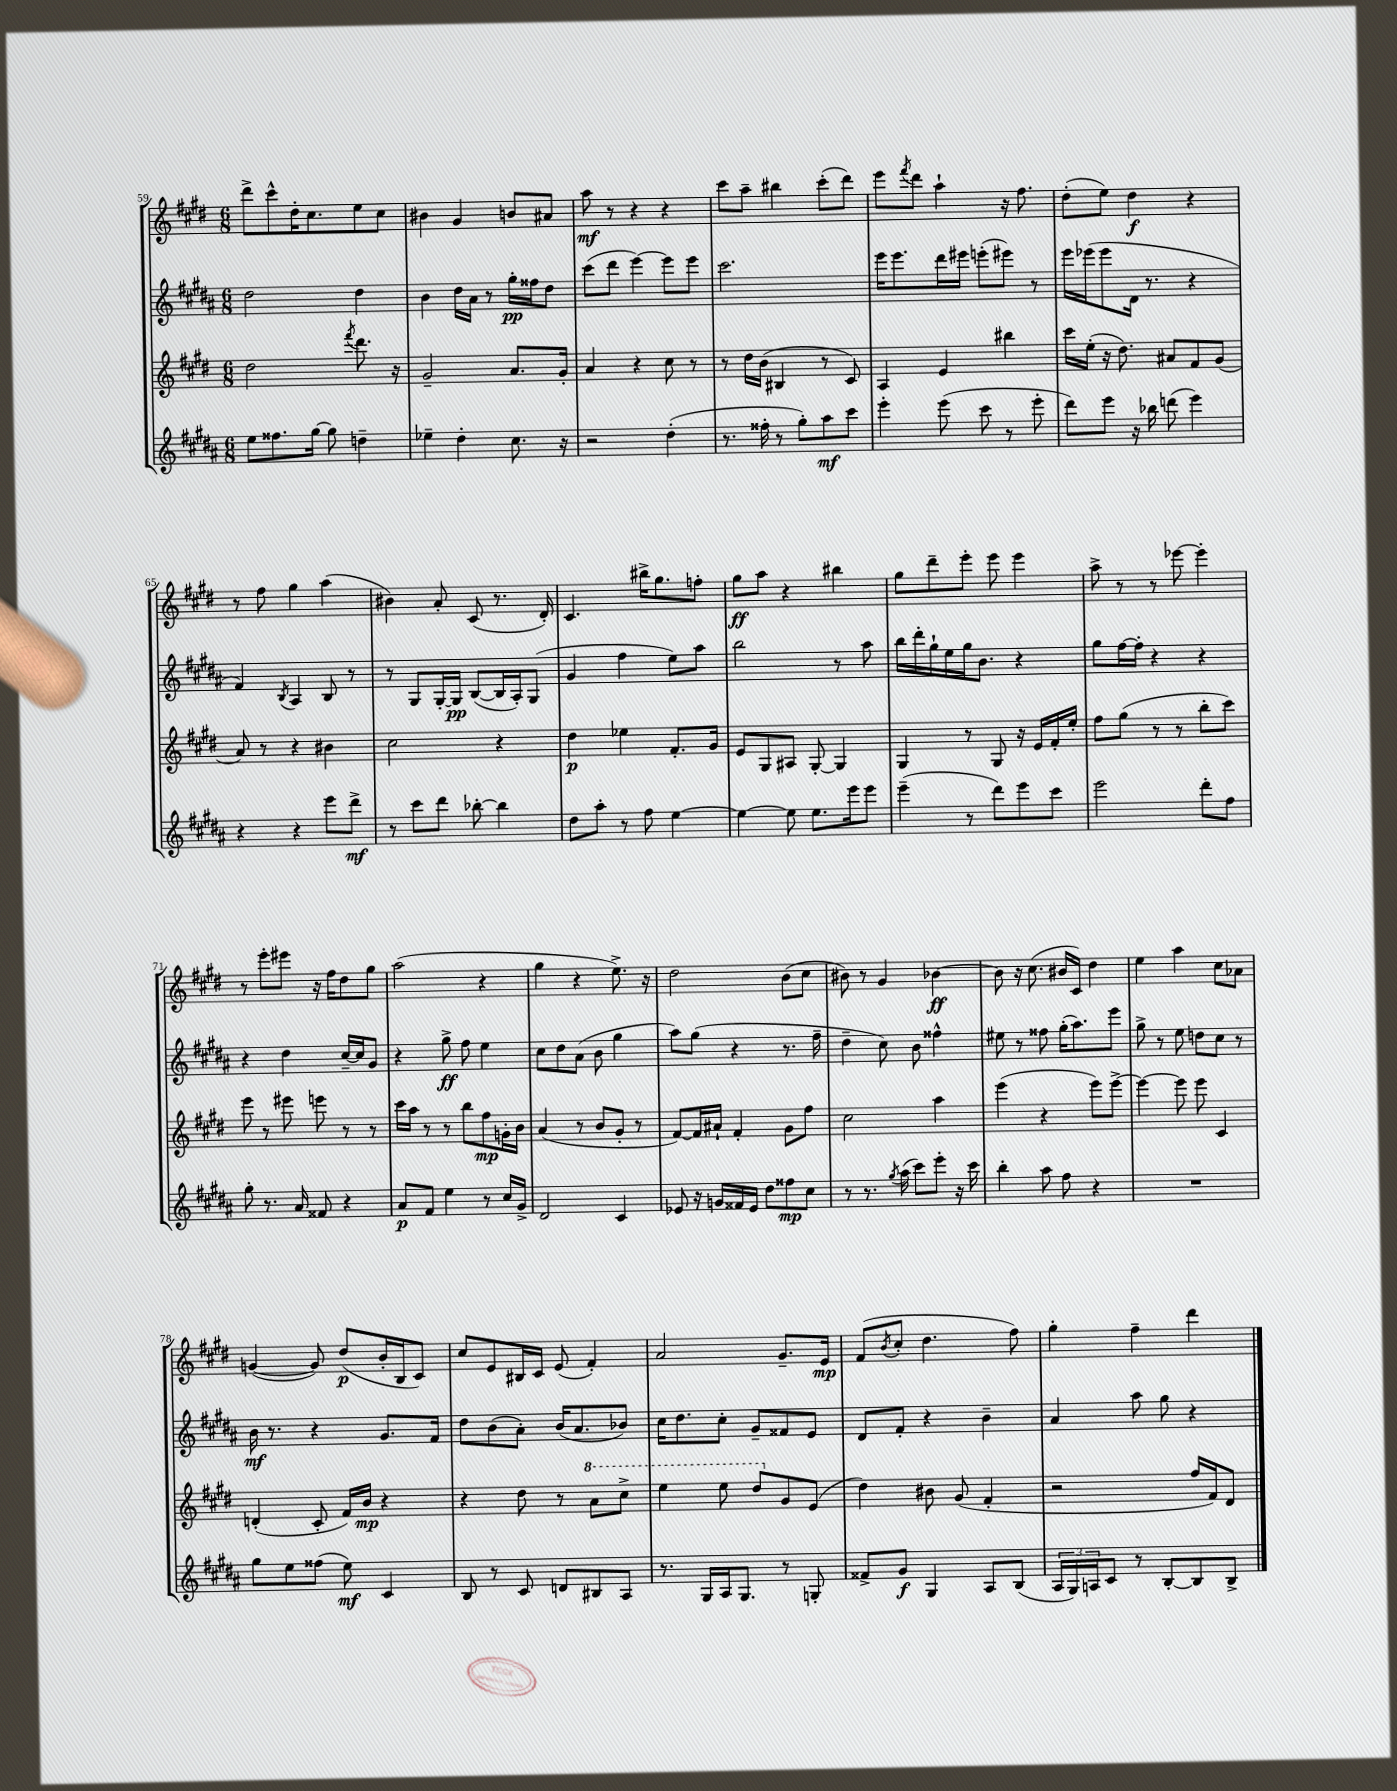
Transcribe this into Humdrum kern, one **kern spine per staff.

**kern	**dynam	**kern	**dynam	**kern	**dynam	**kern	**dynam
*part4	*part4	*part3	*part3	*part2	*part2	*part1	*part1
*staff4	*staff4	*staff3	*staff3	*staff2	*staff2	*staff1	*staff1
*clefG2	*	*clefG2	*	*clefG2	*	*clefG2	*
*k[f#c#g#d#a#]	*	*k[f#c#g#d#]	*	*k[f#c#g#d#a#]	*	*k[f#c#g#d#]	*
*M6/8	*	*M6/8	*	*M6/8	*	*M6/8	*
=59	=59	=59	=59	=59	=59	=59	=59
8ee\L	.	2dd#\	.	2dd#\	.	8ddd#^\L	.
8.ff##X\	.	.	.	.	.	8ccc#^^\	.
.	.	.	.	.	.	16dd#'\K	.
[16gg#\Jk	.	.	.	.	.	8.cc#\	.
8gg#\]	.	.	.	.	.	.	.
.	.	8qfff#/	.	.	.	.	.
4ddn~\	.	8.ddd#\	.	4dd#\	.	8ee\	.
.	.	.	.	.	.	8cc#\J	.
.	.	16r	.	.	.	.	.
=60	=60	=60	=60	=60	=60	=60	=60
4ee-X~\	.	2g#~/	.	4b\	.	4b#X\	.
4dd#'\	.	.	.	16dd#\LL	.	4g#/	.
.	.	.	.	16a#\JJ	.	.	.
.	.	.	.	8r	.	.	.
8.cc#\	.	8.a/L	.	16gg#'\LL	pp	8bn/L	.
.	.	.	.	16ff##X\J	.	.	.
.	.	.	.	8dd#\J	.	8a#X/J	.
16r	.	16g#'/Jk	.	.	.	.	.
=61	=61	=61	=61	=61	=61	=61	=61
2r	.	4a/	.	(8ccc#\L	.	8aa\	mf
.	.	.	.	8ddd#\J	.	8r	.
.	.	4r	.	[4eee\)	.	4r	.
(4dd#'\	.	8cc#\	.	8eee\L]	.	4r	.
.	.	8r	.	8eee\J	.	.	.
=62	=62	=62	=62	=62	=62	=62	=62
8.r	.	8r	.	2.ccc#\	.	8ccc#\L	.
.	.	16dd#\LL	.	.	.	8aa~\J	.
16ff##X'\	.	(16b\JJ	.	.	.	.	.
8r	.	4B#X/	.	.	.	4bb#X\	.
8gg#'\L)	.	.	.	.	.	.	.
8aa#\	mf	8r	.	.	.	(8ccc#'\L	.
8ccc#\J	.	8c#/)	.	.	.	8ddd#\J)	.
=63	=63	=63	=63	=63	=63	=63	=63
4eee'\	.	4A/	.	16eee\KL	.	8eee\L	.
.	.	.	.	8.eee\	.	.	.
.	.	.	.	.	.	8qfff#/	.
.	.	.	.	.	.	8ddd#\J	.
(8eee\	.	4e/	.	16ddd#\L	.	4aa`\	.
.	.	.	.	16eee#X\JJ	.	.	.
8ccc#\	.	.	.	(8eeen'\L	.	.	.
8r	.	4bb#X\	.	8eee#X\J)	.	16r	.
.	.	.	.	.	.	8.ff#\	.
8eee'\	.	.	.	8r	.	.	.
=64	=64	=64	=64	=64	=64	=64	=64
8ddd#\L)	.	16ccc#\LL	.	16eee\LL	.	(8dd#'\L	.
.	.	(16ee'\JJ	.	(16eee-X\J	.	.	.
8eee\J	.	16r	.	8eee-\	.	8ee\J)	.
.	.	8.dd#\)	.	.	.	.	.
16r	.	.	.	16d#\Jk	.	4dd#\	f
16bb-X\	.	.	.	8.r	.	.	.
(8dddn\	.	8a#X/L	.	.	.	.	.
4eee\)	.	8f#/	.	4r	.	4r	.
.	.	(8g#/J	.	.	.	.	.
!!LO:LB:g=z
=65	=65	=65	=65	=65	=65	=65	=65
4r	.	8a/)	.	4f#/)	.	8r	.
.	.	8r	.	.	.	8ff#\	.
.	.	.	.	8qB/	.	.	.
4r	.	4r	.	4A#/	.	4gg#\	.
8eee\L	.	4b#X\	.	8B/	.	(4aa\	.
8ddd#^\J	mf	.	.	8r	.	.	.
=66	=66	=66	=66	=66	=66	=66	=66
8r	.	2cc#\	.	8r	.	4b#X\)	.
8ccc#\L	.	.	.	8G#/L	.	.	.
8ddd#\J	.	.	.	[16G#'/L	.	8a'/	.
.	.	.	.	16G#/JJ]	pp	.	.
[8bb-X'\	.	.	.	([8B/L	.	(8c#/	.
4bb-\]	.	4r	.	16B/L]	.	8.r	.
.	.	.	.	16A#'/J)	.	.	.
.	.	.	.	(8G#/J	.	.	.
.	.	.	.	.	.	16d#'/)	.
=67	=67	=67	=67	=67	=67	=67	=67
8dd#\L	.	4dd#\	p	4g#/	.	4.c#/	.
8aa#'\J	.	.	.	.	.	.	.
8r	.	4ee-X\	.	4ff#\	.	.	.
8ff#\	.	.	.	.	.	16bb#X^\KL	.
.	.	.	.	.	.	8.gg#\	.
[4ee\	.	8.f#'/L	.	8ee\L)	.	.	.
.	.	.	.	8aa#\J	.	8ffn'\J	.
.	.	16g#/Jk	.	.	.	.	.
=68	=68	=68	=68	=68	=68	=68	=68
4ee\_	.	8e/L	.	2bb\	.	8gg#\L	ff
.	.	8G#/	.	.	.	8aa\J	.
8ee\]	.	8A#X/J	.	.	.	4r	.
8.ee\L	.	[8G#'/	.	.	.	.	.
.	.	4G#/]	.	8r	.	4bb#X\	.
16eee\k	.	.	.	.	.	.	.
8eee\J	.	.	.	8aa#\	.	.	.
=69	=69	=69	=69	=69	=69	=69	=69
(4eee~\	.	4G#/	.	16bb\LL	.	8gg#\L	.
.	.	.	.	16ddd#'\	.	.	.
.	.	.	.	16gg#`\	.	8ddd#~\	.
.	.	.	.	16ee\	.	.	.
8r	.	8r	.	16gg#\J	.	8eee'\J	.
.	.	.	.	8.b\J	.	.	.
8ddd#\L)	.	8G#/	.	.	.	8eee\	.
8eee\	.	16r	.	4r	.	4eee\	.
.	.	16e/LL	.	.	.	.	.
8ccc#\J	.	16f#'/	.	.	.	.	.
.	.	16ee'/JJ	.	.	.	.	.
=70	=70	=70	=70	=70	=70	=70	=70
2eee\	.	8ff#\L	.	8gg#\L	.	8aa^\	.
.	.	(8gg#\J	.	[16ff#\L	.	8r	.
.	.	.	.	16ff#'\JJ]	.	.	.
.	.	8r	.	4r	.	8r	.
.	.	8r	.	.	.	[8eee-X\	.
8ddd#'\L	.	8bb'\L	.	4r	.	4eee-'\]	.
8ff#\J	.	8ccc#\J)	.	.	.	.	.
!!LO:LB:g=z
=71	=71	=71	=71	=71	=71	=71	=71
8gg#'\	.	8eee\	.	4r	.	8r	.
8.r	.	8r	.	.	.	8eee'\L	.
.	.	8eee#X\	.	4dd#\	.	8eee#X\J	.
16a#/	.	.	.	.	.	.	.
8f##X/	.	8eeen\	.	.	.	16r	.
.	.	.	.	.	.	16ff#\KL	.
4r	.	8r	.	[16cc#~/LL	.	8dd#\	.
.	.	.	.	16cc#/J]	.	.	.
.	.	8r	.	8g#/J	.	8gg#\J	.
=72	=72	=72	=72	=72	=72	=72	=72
8a#/L	p	16ccc#\LL	.	4r	.	(2aa\	.
.	.	16aa\JJ	.	.	.	.	.
8f#/J	.	8r	.	.	.	.	.
4ee\	.	8r	.	8gg#^\	ff	.	.
.	.	8bb\L	.	8ff#\	.	.	.
8r	.	8ff#\	mp	4ee\	.	4r	.
16cc#/LL	.	16gn'\L	.	.	.	.	.
16g#^/JJ	.	16b\JJ	.	.	.	.	.
=73	=73	=73	=73	=73	=73	=73	=73
2d#/	.	(4a/	.	8cc#\L	.	4gg#\	.
.	.	.	.	8dd#\	.	.	.
.	.	8r	.	(8a#\J	.	4r	.
.	.	8b/L	.	8b\	.	.	.
4c#/	.	8g#'/J	.	4gg#\	.	8.ee^\)	.
.	.	8r	.	.	.	.	.
.	.	.	.	.	.	16r	.
=74	=74	=74	=74	=74	=74	=74	=74
8e-X/	.	[8f#/L)	.	8aa#\L)	.	2dd#\	.
16r	.	16f#/L]	.	(8gg#\J	.	.	.
16gn/LL	.	16a#X`/JJ	.	.	.	.	.
16f##X/	.	4f#'/	.	4r	.	.	.
16e-/JJ	.	.	.	.	.	.	.
8dd#\L	.	.	.	.	.	.	.
8ff##X\	mp	8g#\L	.	8.r	.	(8b\L	.
8cc#\J	.	8ff#\J	.	.	.	8cc#\J	.
.	.	.	.	16ff#~\	.	.	.
=75	=75	=75	=75	=75	=75	=75	=75
8r	.	2cc#\	.	4dd#~\	.	8b#X\)	.
8.r	.	.	.	.	.	8r	.
.	.	.	.	8cc#\)	.	4g#/	.
8qgg#/	.	.	.	.	.	.	.
(16aa#\	.	.	.	.	.	.	.
8ccc#\L)	.	.	.	8b\	.	.	.
8eee'\J	.	4aa\	.	4ff##X^^\	.	[4b-X\	ff
16r	.	.	.	.	.	.	.
16ccc#\	.	.	.	.	.	.	.
=76	=76	=76	=76	=76	=76	=76	=76
4bb'\	.	(4eee\	.	8ee#X\	.	8b-\]	.
.	.	.	.	8r	.	16r	.
.	.	.	.	.	.	(8.cc#\	.
8aa#\	.	4r	.	8ff##X\	.	.	.
8ff#\	.	.	.	(16gg#'\KL	.	16b#X/LL	.
.	.	.	.	8.aa#\)	.	16c#/JJ)	.
4r	.	8eee\L)	.	.	.	4dd#\	.
.	.	[8eee^\J	.	8eee\J	.	.	.
=77	=77	=77	=77	=77	=77	=77	=77
2.r	.	4eee\_	.	8gg#^\	.	4ee\	.
.	.	.	.	8r	.	.	.
.	.	8eee\]	.	8ee\	.	4aa\	.
.	.	8eee\	.	8ddn\L	.	.	.
.	.	4c#/	.	8cc#\J	.	8cc#\L	.
.	.	.	.	8r	.	8a-X\J	.
!!LO:LB:g=z
=78	=78	=78	=78	=78	=78	=78	=78
8gg#\L	.	(4dn'/	.	16b\	mf	([4gn/	.
.	.	.	.	8.r	.	.	.
8ee\	.	.	.	.	.	.	.
(8ff##X\J	.	8c#'/	.	4r	.	8g/])	.
8ee\)	mf	16f#/LL)	.	.	.	(8dd#/L	p
.	.	16b/JJ	mp	.	.	.	.
4c#/	.	4r	.	8.g#/L	.	16b'/L	.
.	.	.	.	.	.	16B/J	.
.	.	.	.	.	.	8c#/J)	.
.	.	.	.	16f#/Jk	.	.	.
=79	=79	=79	=79	=79	=79	=79	=79
8B/	.	4r	.	8dd#\L	.	8cc#/L	.
8r	.	.	.	(8b\	.	8e/	.
8c#/	.	8dd#\	.	8a#'\J)	.	16B#X/L	.
.	.	.	.	.	.	16c#/JJ	.
8dn/L	.	8r	.	(16b/KL	.	(8e/	.
.	.	.	.	8.a#/	.	.	.
*	*	*8va	*	*	*	*	*
8B#X/	.	8aa\L	.	.	.	4f#'/)	.
8A#/J	.	8ccc#^\J	.	8b-X/J)	.	.	.
=80	=80	=80	=80	=80	=80	=80	=80
8.r	.	4eee\	.	16cc#\KL	.	2a/	.
.	.	.	.	8.dd#\	.	.	.
16G#/LL	.	.	.	.	.	.	.
16A#/J	.	8eee\	.	8cc#'\J	.	.	.
8.G#/J	.	.	.	.	.	.	.
.	.	8ddd#/L	.	8g#~/L	.	.	.
*	*	*X8va	*	*	*	*	*
8r	.	8g#/	.	8f##X/	.	8.g#~/L	.
8Gn'/	.	(8e/J	.	8e/J	.	.	.
.	.	.	.	.	.	16e/Jk	mp
=81	=81	=81	=81	=81	=81	=81	=81
8f##X^/L	.	4dd#\)	.	8d#/L	.	(8f#/L	.
.	.	.	.	.	.	8qb/	.
8g#/J	f	.	.	8f#'/J	.	8cc#'/J	.
4G#/	.	8b#X\	.	4r	.	4.dd#\	.
.	.	(8g#/	.	.	.	.	.
8A#/L	.	4f#'/	.	4b~\	.	.	.
(8B/J	.	.	.	.	.	8ff#\)	.
=82	=82	=82	=82	=82	=82	=82	=82
24A#/LL	.	2r	.	4a#/	.	4gg#'\	.
24G#/)	.	.	.	.	.	.	.
24An/J	.	.	.	.	.	.	.
8c#/J	.	.	.	.	.	.	.
8r	.	.	.	8aa#\	.	4ff#~\	.
[8B'/L	.	.	.	8gg#\	.	.	.
8B/]	.	16ff#/LL	.	4r	.	4ddd#\	.
.	.	16f#/J)	.	.	.	.	.
8B^/J	.	8d#/J	.	.	.	.	.
==	==	==	==	==	==	==	==
*-	*-	*-	*-	*-	*-	*-	*-
